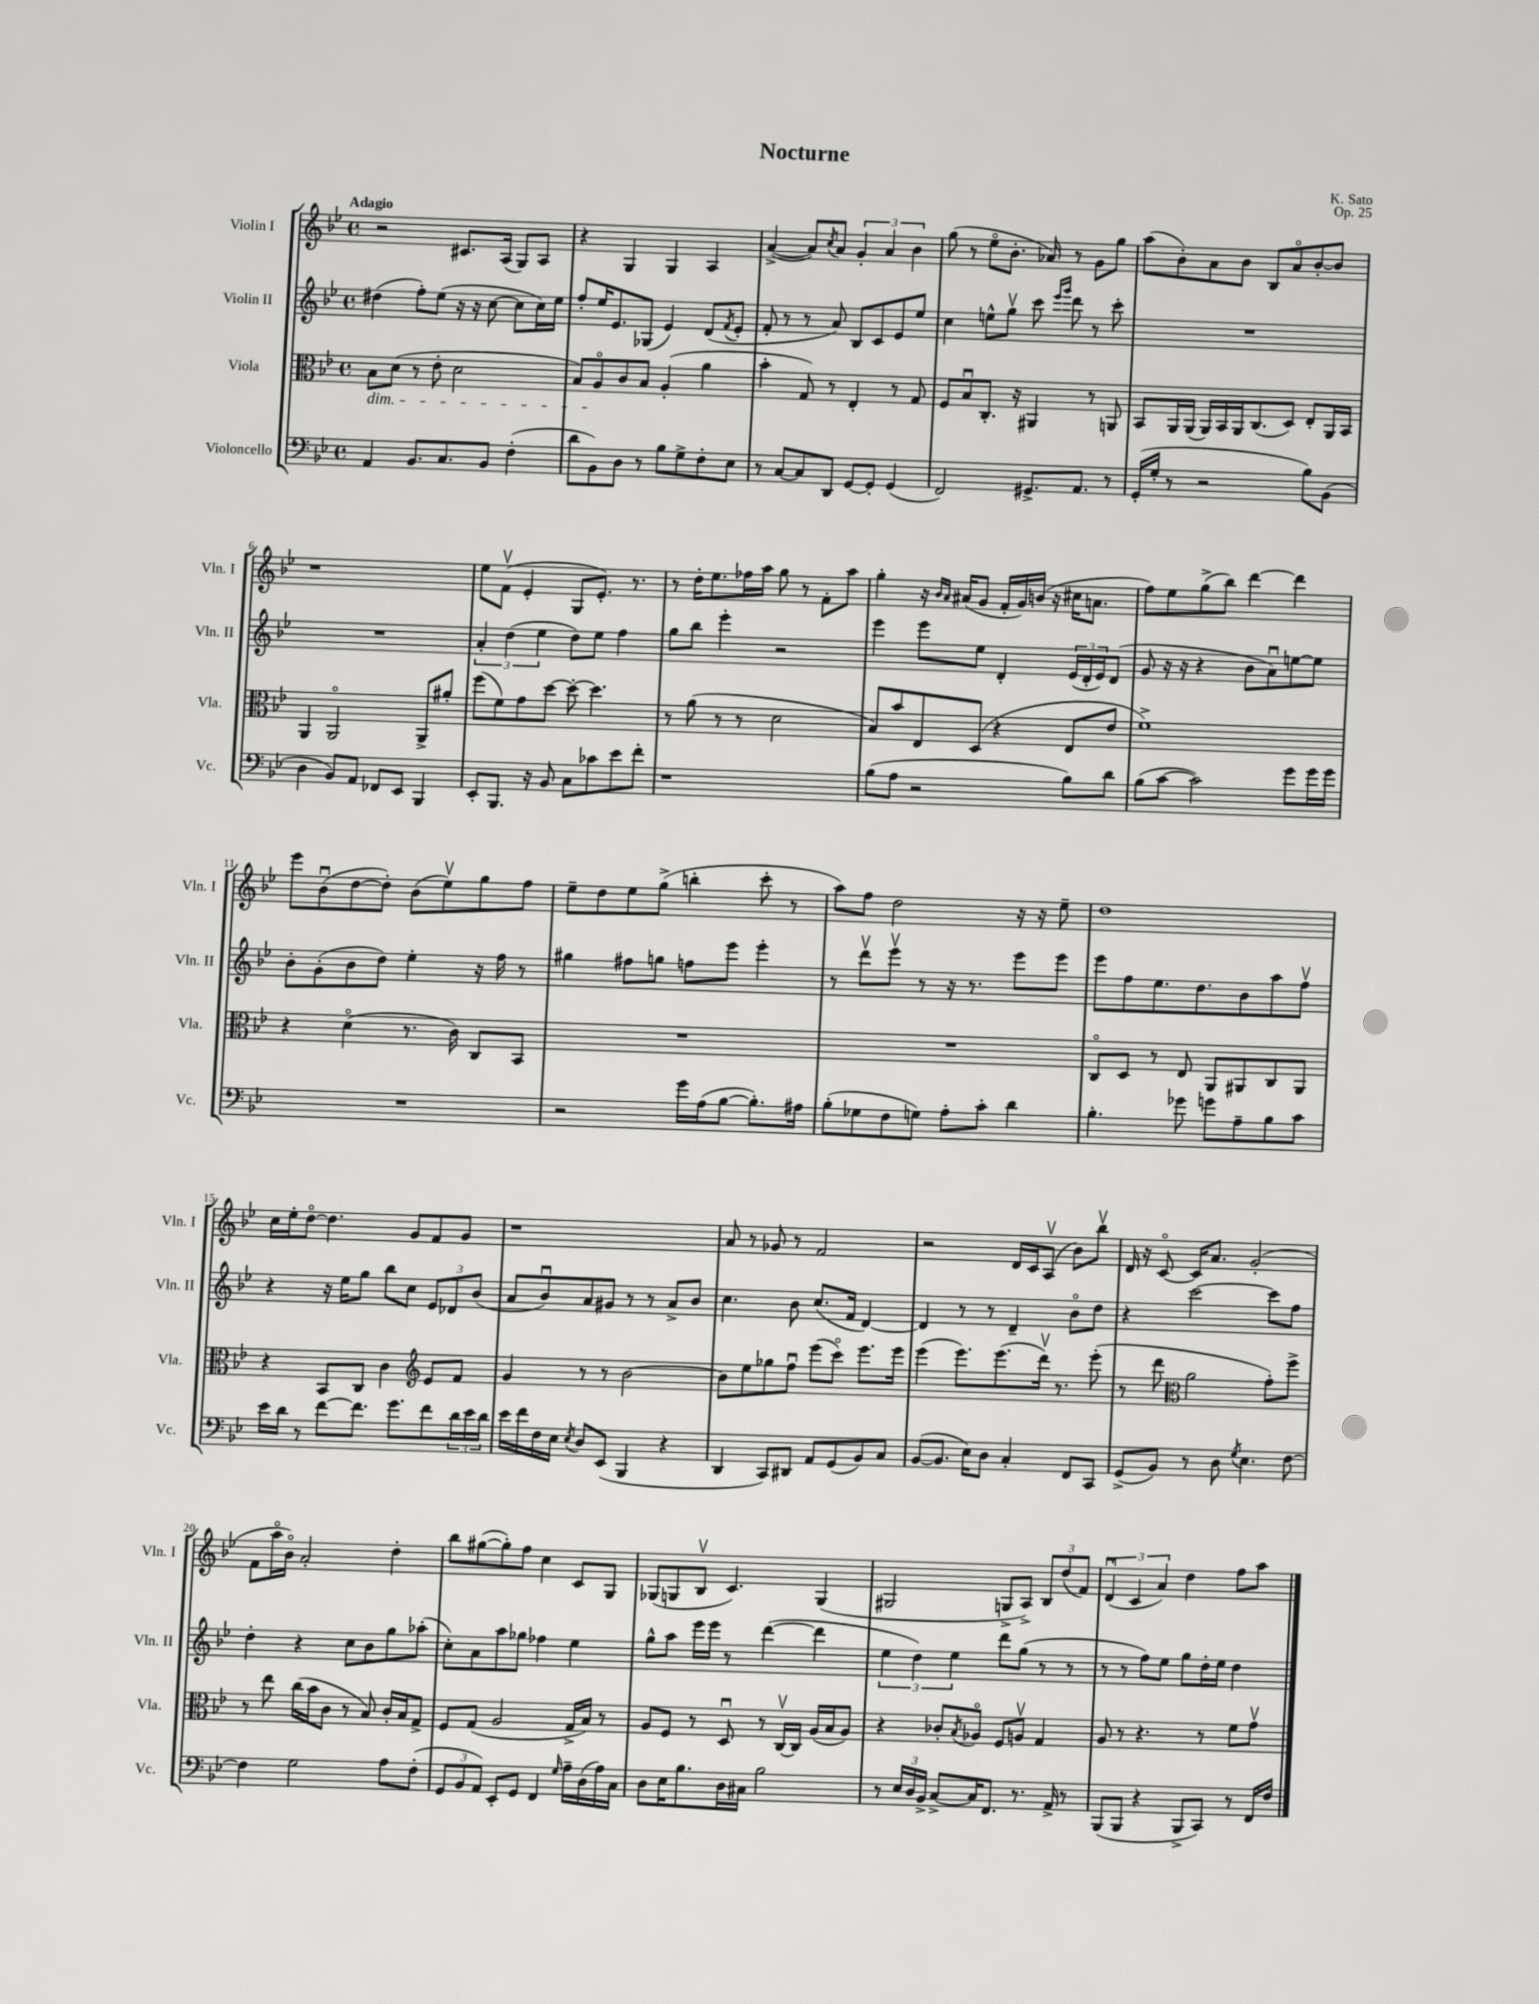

**kern	**kern	**kern	**kern
*part4	*part3	*part2	*part1
*staff4	*staff3	*staff2	*staff1
*I"Violoncello	*I"Viola	*I"Violin II	*I"Violin I
*I'Vc.	*I'Vla.	*I'Vln. II	*I'Vln. I
*clefF4	*clefC3	*clefG2	*clefG2
*k[b-e-]	*k[b-e-]	*k[b-e-]	*k[b-e-]
*M4/4	*M4/4	*M4/4	*M4/4
*met(c)	*met(c)	*met(c)	*met(c)
=1	=1	=1	=1
!	!	!	!LO:TX:a:B:t=Adagio
!	!LO:TX:b:i:t=dim.	!	!
4AA/	8B-\L	(4dd#X\	2r
.	(8d\J	.	.
8.BB-/L	8r	8ff'\L)	.
.	8e-'\	(8ee-\J	.
8.C/	.	.	.
.	2d\	16r	8.c#X/L
.	.	16r	.
8BB-/J	.	[8cc\	.
.	.	.	(16A/Jk
(4F'\	.	8cc\L]	8G/L)
.	.	16cc\L)	8A/J
.	.	16ee-\JJ	.
=2	=2	=2	=2
8d\L	8B-/L)	8ff'/L	4r
8BB-\)	8A/	16ee-/K	.
.	.	8.e-/	.
8D\J	8c/	.	4G/
8r	8B-/J	(8G-X/J	.
8B-\L	(4A'/	4e-/)	4G/
8G^\	.	.	.
8F'\	4a\	(8d/L	4A/
.	.	8qf/	.
8E-\J	.	8e-'/J	.
=3	=3	=3	=3
8r	4b-'\	8f'/	([4a^/
[8C/L	.	8r	.
8C/]	8G/)	8r	8a/L])
.	.	.	8qcc/
8DD/J	8r	8a/)	8a/J
[8GG/L	4E-'/	8B-/L	6g'/
8GG'/J]	.	8c/	.
.	.	.	6a/
(4GG/	8r	8e-/	.
.	.	.	6b-\
.	8G/	8ee-/J	.
=4	=4	=4	=4
2FF/)	8F/L	4cc\	(8gg\
.	8B-u/	.	8r
.	8.C'/J	8een^^\L	8ee-\L
.	.	8ggv\J	8.b-'\J
.	16r	.	.
8.GG#X^/L	4AA#X/	8ccc\	.
.	.	.	16a-X/)
.	.	16qqeee-/LL	.
.	.	16qqggg/JJ	.
.	.	8ddd\	8r
8.AA/J	.	.	.
.	8r	8r	8g\L
8r	8AAn/	8ccc'\	8gg\J
=5	=5	=5	=5
(16GG'/LL	8BB-/L	1r	(8aa\L
16G'/JJ	.	.	.
8r	16AA/L	.	8b-'\)
.	(16AA/JJ	.	.
2r	16AA/LL)	.	8a\
.	16BB-/	.	.
.	16AA/J	.	8b-\J
.	(8.C/	.	.
.	.	.	8B-/L
.	8D/J)	.	8a/
8B-\L)	8E-'/L	.	[8b-'/
(8BB-\J	16AA/L	.	8b-/J]
.	16BB-/JJ	.	.
!!LO:LB:g=z
=6	=6	=6	=6
4D\	4AA/	1r	1r
8BB-/L)	2AA/	.	.
8AA/J	.	.	.
8FF-X/L	.	.	.
8EE-/J	.	.	.
4BBB-/	8AA^/L	.	.
.	8a#X'/J	.	.
=7	=7	=7	=7
8EE-'/L	(8ff\L	6a'/	8ee-\L
8.BBB-/J	8f\)	.	(8fv\J
.	.	(6dd\	.
.	8g\	.	4e-'/
16r	.	.	.
.	.	6ee-\	.
8BB-/	[8dd\J	.	.
8C\L	8dd'\_	8dd\L)	8G/L
8c-X\	4.dd\]	8ee-\J	8.e-'/J)
8e-\	.	4ff\	.
.	.	.	8.r
8f'\J	.	.	.
=8	=8	=8	=8
1r	8r	8gg\L	8r
.	(8a\	8bb-\J	16dd'\KL
.	.	.	8.ee-\
.	8r	4eee-'\	.
.	8r	.	16ff-X\L
.	.	.	16aa\JJ
.	2d\	2r	8gg\
.	.	.	8r
.	.	.	8f'\L
.	.	.	8aa\J
=9	=9	=9	=9
(8B-\L	8B-/L)	4eee-\	4gg'\
8A\J	8b-/	.	.
2r	8E-/	8eee-\L	16r
.	.	.	16qqb-/LL
.	.	.	16qqa/JJ
.	.	.	(16a#X/KL
.	(8D/J	8ee-\J	8g/J
.	4r	4d'/	16f'/LL
.	.	.	16g/)
.	.	.	(16bn/JJ
.	.	.	16r
8B-\L)	8E-/L	(24e-/LL	16cc#X\KL
.	.	24d'/	.
.	.	.	8.an\J
.	.	24e-/J)	.
8d\J	8e-/J	(8d/J	.
=10	=10	=10	=10
(8B-\L	1f^)	8g/	8ff\L)
[8c\J	.	16r	8ee-\
.	.	16r	.
2c\])	.	4r	(8gg^\
.	.	.	8bb-\J)
.	.	8b-\L	[4ddd\
.	.	8au\)	.
8g\L	.	[8een\	4ddd\]
16g\L	.	8ee\J]	.
16g\JJ	.	.	.
!!LO:LB:g=z
=11	=11	=11	=11
1r	4r	8b-'\L	8eee-\L
.	.	(8g'\	(8b-u\
.	(4d\	8b-\	[8dd\
.	.	8dd\J)	8dd'\J])
.	8.r	4ee-'\	(8b-\L
.	.	.	8ee-v\)
.	16c\)	.	.
.	8C/L	16r	8gg\
.	.	16ff\	.
.	8BB-/J	8r	8ff\J
=12	=12	=12	=12
2r	1r	4gg#X\	8ee-~\L
.	.	.	8dd\
.	.	8ff#X\L	8ee-\
.	.	8ggn\J	(8gg^\J
16g\LL	.	8ffn\L	4bbn'\
(16A\J	.	.	.
[8B-\J	.	8eee-\J	.
8.B-'\L])	.	4eee-'\	8ccc'\
.	.	.	8r
16A#X\Jk	.	.	.
=13	=13	=13	=13
(8B-'\L	1r	8r	8aa\L)
8G-X\	.	8dddv\L	8ff\J
8F\	.	8eee-v\J	2dd\
8Gn\J)	.	8r	.
8A'\L	.	16r	.
.	.	8.r	.
8c'\J	.	.	.
4d\	.	8eee-\L	16r
.	.	.	16r
.	.	8eee-\J	8ee-~\
=14	=14	=14	=14
4.B-'\	8C/L	8eee-\L	1dd
.	8D/J	8ff\	.
.	8r	8.ee-\	.
8g-X\	8E-/	.	.
.	.	8.dd\	.
8gn\L	8AA/L	.	.
8A~\	8AA#X/	8b-\	.
8B-\	8C/	8aa\	.
8c\J	8AA#/J	8ffv\J	.
!!LO:LB:g=z
=15	=15	=15	=15
16e-\LL	4r	4r	16cc\LL
16d\JJ	.	.	16ee-'\J
8r	.	.	[8dd\J
[8f\L	8BB-/L	16r	4.dd\]
.	.	16ee-\KL	.
8.f\J]	8C/J	8gg\J	.
.	4c\	8bb-\L	.
8.g\L	.	.	.
.	.	8cc\J	8g/L
*	*clefG2	*	*
8f\	8e-/L	12e-/L	8f/
.	.	12d-X/	.
24d\L	8f/J	.	8g/J
24e-\	.	(12b-/J	.
24d\JJ	.	.	.
=16	=16	=16	=16
16e-\LL	4g/	8a/L	1r
16f\	.	.	.
16F\	.	8b-u/)	.
16E-\JJ	.	.	.
8qE-/	.	.	.
8D/L	8r	8a/	.
(8EE-/J	8r	8g#X/J	.
4BBB-/	[2b-\	8r	.
.	.	8r	.
4r	.	8a^/L	.
.	.	8b-/J	.
=17	=17	=17	=17
4DD/	8b-\L]	4.cc\	8a/
.	8ee-\	.	8r
8CC/L)	8gg-X\	.	8g-X/
8DD#X/J	8ffu\J	8b-\	8r
8AA/L	(8eee-\L	(8.cc/L	2f/
(8GG/	8ccc\J)	.	.
.	.	16f/Jk	.
8BB-/)	8.eee-\L	[4d/)	.
8C/J	.	.	.
.	16eee-\Jk	.	.
=18	=18	=18	=18
([8BB-/L	(4eee-\	4d/]	2r
8.BB-/J]	.	.	.
.	8.eee-\L)	8r	.
16E-\KL)	.	.	.
8D\J	.	8r	.
.	(8.eee-\	.	.
4C'/	.	4d~/	16d/LL
.	.	.	16c/J
.	16dddv\Jk)	.	(8Av/J
.	8.r	.	.
8FF/L	.	8b-\L	8b-\L)
8CC/J	(8eee-'\	8dd\J	8bb-v\J
=19	=19	=19	=19
(8GG^/L	8r	4r	16d/
.	.	.	16r
8BB-/J)	8ddd\	.	[8c/
*	*clefC3	*	*
8r	2a\	[2ccc\	16c/KL]
.	.	.	8.a/J
8D\	.	.	.
8qG/	.	.	.
4.E-\	.	.	(2g'/
.	8g'\L)	8ccc\L]	.
[8F\	8ff^\J	8ff\J	.
!!LO:LB:g=z
=20	=20	=20	=20
4F\]	8r	4dd'\	8f\L
.	8ee-\	.	16aa\L
.	.	.	16b-\JJ)
2G\	(16cc\LL	4r	2a'/
.	16b-\J	.	.
.	8c\J	.	.
.	8r	8cc\L	.
.	8B-/)	8b-\	.
8A\L	16c'/LL	8gg\	4dd'\
.	16B-/J	.	.
(8F'\J	8G^/J	(8aa-X'\J	.
=21	=21	=21	=21
12GG/L	8F/L	8cc'\L)	8bb-\L
12BB-/	.	.	.
.	(8G/J	8a\	([8gg#X\
12AA/J)	.	.	.
8EE-'/L	2A/	8aa\	8gg#'\])
8GG/J	.	8gg-X\J	8ff\J
4FF/	.	4ff-X\	4cc\
16qqG/	.	.	.
16A~\LL	16G^/LL	4ee-\	8c/L
(16D\	16B-/JJ)	.	.
16A\)	8r	.	8G/J
16C\JJ	.	.	.
=22	=22	=22	=22
8D\L	8A/L	8gg^^\L	(8G-X/L
16E-\K	8F/J	8aa\J	8Gn/
8.B-\	.	.	.
.	8r	16eee-\LL	8B-v/J
.	.	16eee-\JJ	.
16D\L	8Du/	8r	4.c/)
16C#X\JJ	.	.	.
2B-\	8r	([4ddd\	.
.	[16Cv/LL	.	.
.	16C/JJ]	.	.
.	(16A/LL	4ddd\]	(4G/
.	16B-/J	.	.
.	8A/J)	.	.
=23	=23	=23	=23
8r	4r	6ee-\	2G#X/
24E-/LL	.	.	.
24D/	.	6dd\)	.
24BB-^/JJ	.	.	.
[8C^/L	8c-X'/L	.	.
.	.	6ee-\	.
.	8qB-/	.	.
16C/K]	8A-X/J	.	.
8.FF/J	.	.	.
.	8F/L	8ddd\L	8Gn^/L
8.r	8Anv/J	(8gg\J	8A^/J)
.	4G/	8r	12B-/L
16AA^/	.	.	.
.	.	.	(12dd/
8r	.	8r	.
.	.	.	12f/J)
=24	=24	=24	=24
(8BBB-/L	8A/	8r	(6du/
8BBB-/J	8r	8r	.
.	.	.	6c/
4r	4.r	8ff\L)	.
.	.	.	6a/)
.	.	8ee-\J	.
8BBB-^/L	.	8gg\L	4dd\
8CC/J)	8r	16dd'\L	.
.	.	16ee-\JJ	.
8r	8f\L	4dd\	8ff\L
16FF/LL	8gv\J	.	8aa\J
16F/JJ	.	.	.
==	==	==	==
*-	*-	*-	*-
